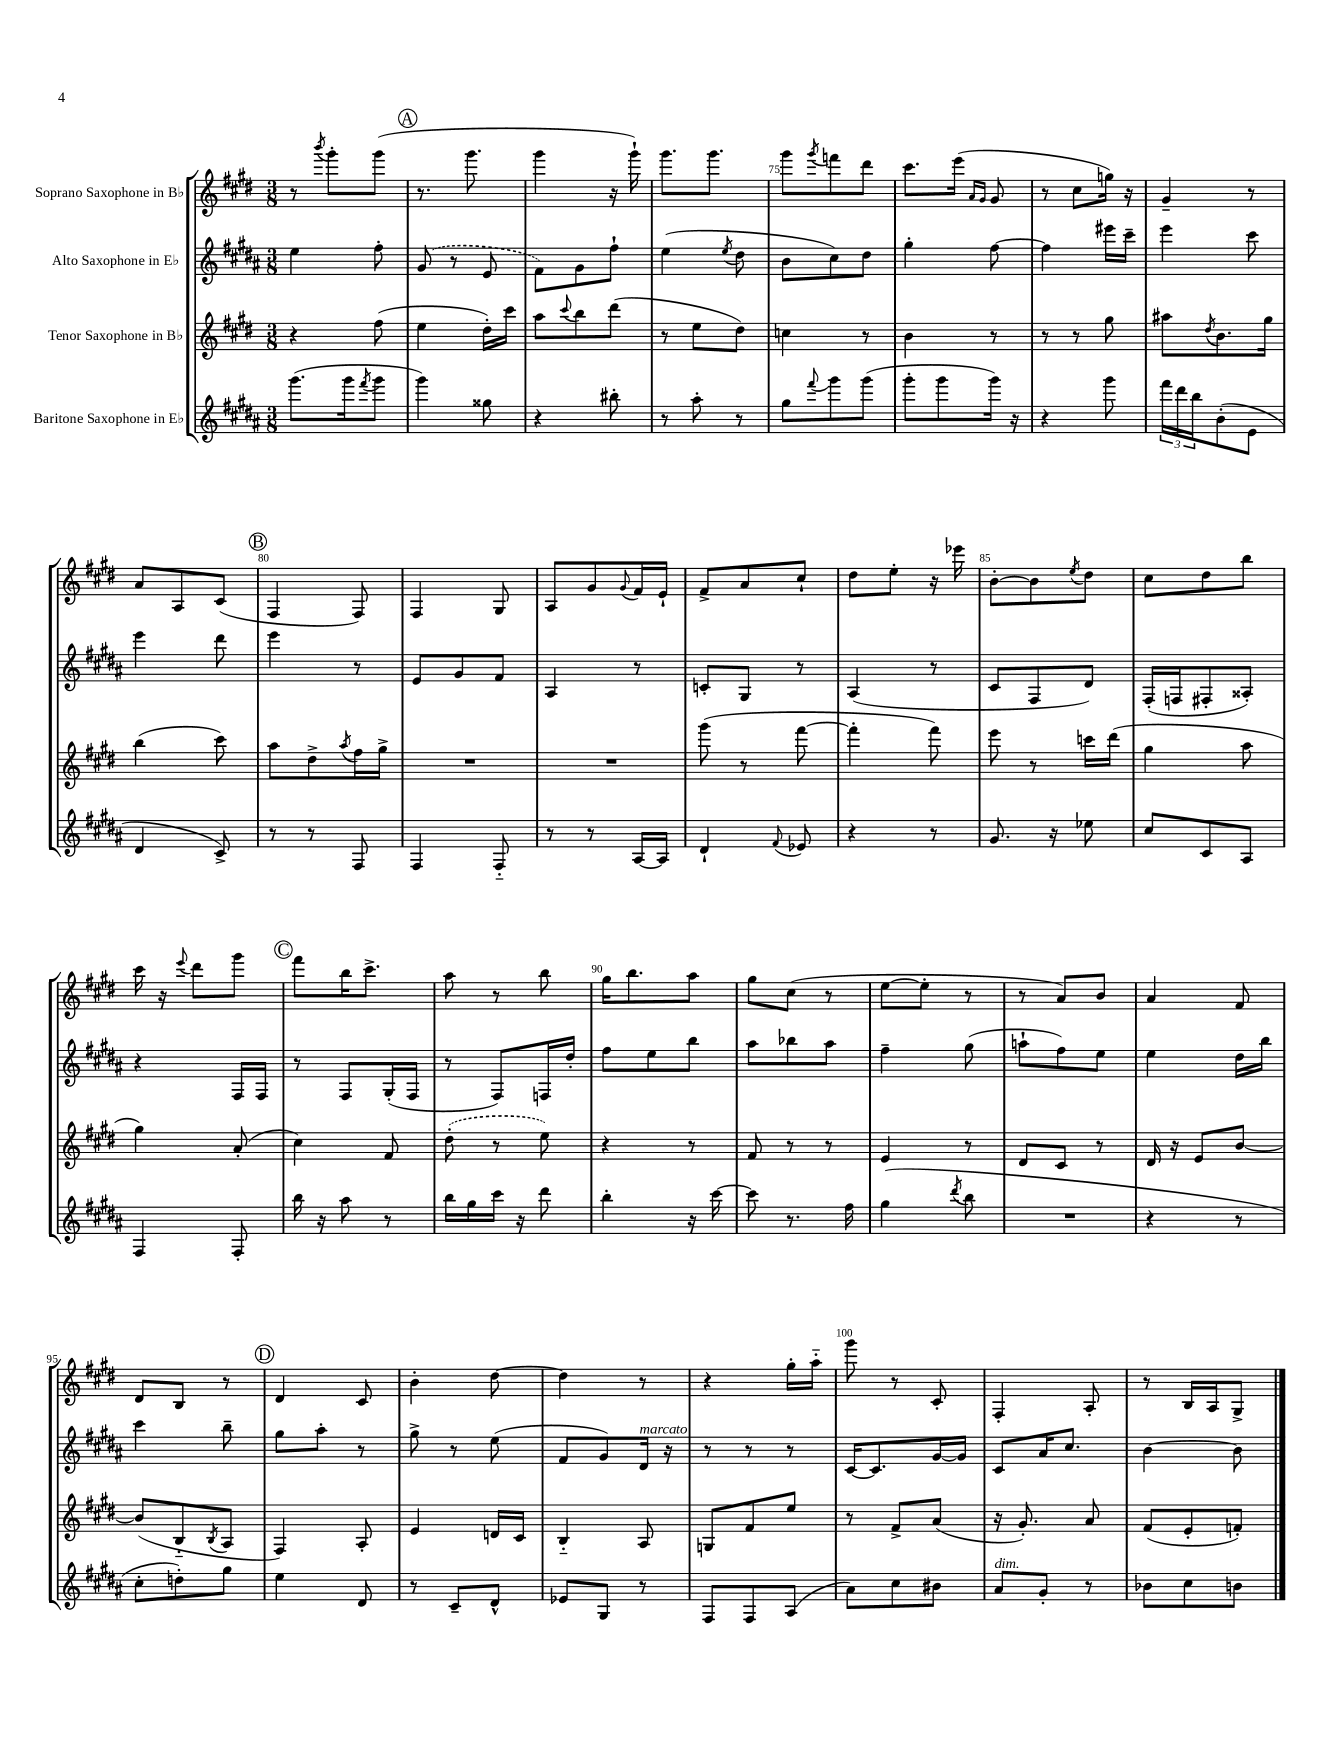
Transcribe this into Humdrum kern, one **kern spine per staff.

**kern	**kern	**kern	**kern
*part4	*part3	*part2	*part1
*staff4	*staff3	*staff2	*staff1
*I"Baritone Saxophone in E♭	*I"Tenor Saxophone in B♭	*I"Alto Saxophone in E♭	*I"Soprano Saxophone in B♭
*clefG2	*clefG2	*clefG2	*clefG2
*k[f#c#g#d#a#]	*k[f#c#g#d#]	*k[f#c#g#d#a#]	*k[f#c#g#d#]
*M3/8	*M3/8	*M3/8	*M3/8
=71	=71	=71	=71
(8.ggg#\L	4r	4ee\	8r
.	.	.	8qbbb/
.	.	.	8ggg#'\L
16ggg#\k	.	.	.
8qfff#/	.	.	.
8ggg#\J	(8ff#\	8ff#'\	(8ggg#\J
!!LO:REH:place=s1:t=A
=72	=72	=72	=72
4ggg#\)	4ee\	(8g#/	8.r
.	.	8r	.
.	.	.	8.ggg#\
8gg##X\	16dd#'\LL)	8e/	.
.	16ccc#\JJ	.	.
=73	=73	=73	=73
4r	8aa\L	8f#\L)	4ggg#\
.	8qqccc#/	.	.
.	8bb\	8g#\	.
8bb#X'\	(8ddd#\J	8ff#`\J	16r
.	.	.	16ggg#`\)
=74	=74	=74	=74
8r	8r	(4ee\	8.ggg#\L
8aa#'\	8ee\L	.	.
.	.	.	8.ggg#\J
.	.	8qee/	.
8r	8dd#\J)	8dd#\	.
=75	=75	=75	=75
8gg#\L	4ccn\	8b\L	8ggg#\L
8qqfff#/	.	.	8qggg#/
8ggg#\	.	8cc#\)	8fffn\
(8ggg#\J	8r	8dd#\J	8ddd#\J
=76	=76	=76	=76
8ggg#'\L	4b\	4gg#'\	8.ccc#\L
8ggg#\	.	.	.
.	.	.	(16eee\Jk
.	.	.	16qqa/LL
.	.	.	16qqg#/JJ
16ggg#\Jk)	8r	[8ff#\	8g#/
16r	.	.	.
=77	=77	=77	=77
4r	8r	4ff#\]	8r
.	8r	.	8cc#\L
8ggg#\	8gg#\	16eee#X\LL	16ggn\Jk)
.	.	16ccc#~\JJ	16r
=78	=78	=78	=78
24fff#\LL	8aa#X\L	4eee\	4g#~/
24ddd#\	.	.	.
24bb\J	.	.	.
.	8qdd#/	.	.
(8b'\	8.b\	.	.
8e\J	.	8ccc#\	8r
.	16gg#\Jk	.	.
!!LO:LB:g=z
=79	=79	=79	=79
4d#/	(4bb\	4eee\	8a/L
.	.	.	8A/
8c#^/)	8ccc#\)	8ddd#\	(8c#/J
!!LO:REH:place=s1:t=B
=80	=80	=80	=80
8r	8aa\L	4eee\	4F#/
8r	8dd#^\	.	.
.	8qaa/	.	.
8F#/	16ff#\L	8r	8F#/)
.	16gg#^\JJ	.	.
=81	=81	=81	=81
4F#/	4.r	8e/L	4F#/
.	.	8g#/	.
8F#/	.	8f#/J	8G#/
=82	=82	=82	=82
8r	4.r	4A#/	8A/L
8r	.	.	8g#/
.	.	.	8qqg#/
[16A#/LL	.	8r	16f#/L
16A#/JJ]	.	.	16e`/JJ
=83	=83	=83	=83
4d#`/	(8ggg#\	8cn'/L	8f#^/L
.	8r	8G#/J	8a/
8qqf#/	.	.	.
8e-X/	[8fff#\	8r	8cc#`/J
=84	=84	=84	=84
4r	4fff#'\]	(4A#/	8dd#\L
.	.	.	8ee'\J
8r	8fff#\)	8r	16r
.	.	.	16eee-X\
=85	=85	=85	=85
8.g#/	8eee\	8c#/L	[8b'\L
.	8r	8F#/	8b\]
16r	.	.	.
.	.	.	8qee/
8ee-X\	16cccn\LL	8d#/J)	8dd#\J
.	(16ddd#\JJ	.	.
=86	=86	=86	=86
8cc#/L	4gg#\	(16F#'/LL	8cc#\L
.	.	16Fn/J	.
8c#/	.	8F#X'/	8dd#\
8A#/J	8aa\	8A##X'/J)	8bb\J
!!LO:LB:g=z
=87	=87	=87	=87
4F#/	4gg#\)	4r	16ccc#\
.	.	.	16r
.	.	.	8qqeee/
.	.	.	8ddd#\L
8F#'/	(8a'/	16F#/LL	8ggg#\J
.	.	16F#/JJ	.
!!LO:REH:place=s1:t=C
=88	=88	=88	=88
16bb\	4cc#\)	8r	8fff#\L
16r	.	.	.
8aa#\	.	8F#/L	16bb\K
.	.	.	8.ccc#^\J
8r	8f#/	(16G#'/L	.
.	.	16F#/JJ	.
=89	=89	=89	=89
16bb\LL	(8dd#'\	8r	8aa\
16gg#\	.	.	.
16ccc#\JJ	8r	8F#/L)	8r
16r	.	.	.
8ddd#\	8ee\)	16Fn/L	8bb\
.	.	16dd#'/JJ	.
=90	=90	=90	=90
4bb'\	4r	8ff#\L	16gg#\KL
.	.	.	8.bb\
.	.	8ee\	.
16r	8r	8bb\J	8aa\J
[16ccc#\	.	.	.
=91	=91	=91	=91
8ccc#\]	8f#/	8aa#\L	8gg#\L
8.r	8r	8bb-X\	(8cc#\J
.	8r	8aa#\J	8r
16ff#\	.	.	.
=92	=92	=92	=92
(4gg#\	4e/	4ff#~\	[8ee\L
.	.	.	8ee'\J]
8qddd#/	.	.	.
8bb\	8r	(8gg#\	8r
=93	=93	=93	=93
4.r	8d#/L	8aan`\L	8r
.	8c#/J	8ff#\)	8a/L)
.	8r	8ee\J	8b/J
=94	=94	=94	=94
4r	16d#/	4ee\	4a/
.	16r	.	.
.	8e/L	.	.
8r	[8b/J	16dd#\LL	8f#/
.	.	16bb\JJ	.
!!LO:LB:g=z
=95	=95	=95	=95
8cc#'\L	(8b/L]	4ccc#\	8d#/L
8ddn'\)	8B/	.	8B/J
.	8qB/	.	.
8gg#\J	8A/J	8bb~\	8r
!!LO:REH:place=s1:t=D
=96	=96	=96	=96
4ee\	4F#/)	8gg#\L	4d#/
.	.	8aa#'\J	.
8d#/	8A'/	8r	8c#/
=97	=97	=97	=97
8r	4e/	8gg#^\	4b'\
8c#~/L	.	8r	.
8d#^^/J	16dn/LL	(8ee\	[8dd#\
.	16c#/JJ	.	.
=98	=98	=98	=98
8e-X/L	4B/	8f#/L	4dd#\]
8G#/J	.	8g#/)	.
!	!	!LO:TX:a:i:t=marcato	!
8r	8A/	16d#/Jk	8r
.	.	16r	.
=99	=99	=99	=99
8F#/L	8Gn/L	8r	4r
8F#/	8f#/	8r	.
(8A#/J	8ee/J	8r	16gg#'\LL
.	.	.	16aa\JJ
=100	=100	=100	=100
8a#\L)	8r	[16c#/KL	8ggg#\
.	.	8.c#/]	.
8cc#\	8f#^/L	.	8r
8b#X\J	(8a/J	[16g#/L	8c#'/
.	.	16g#/JJ]	.
=101	=101	=101	=101
!LO:TX:a:i:t=dim.	!	!	!
8a#/L	16r	8c#/L	4F#'/
.	8.g#'/)	.	.
8g#'/J	.	16a#/K	.
.	.	8.cc#/J	.
8r	8a/	.	8A'/
=102	=102	=102	=102
8b-X\L	(8f#/L	[4b\	8r
8cc#\	8e'/	.	16B/LL
.	.	.	16A/J
8bn\J	8fn'/J)	8b\]	8G#^/J
==	==	==	==
*-	*-	*-	*-
